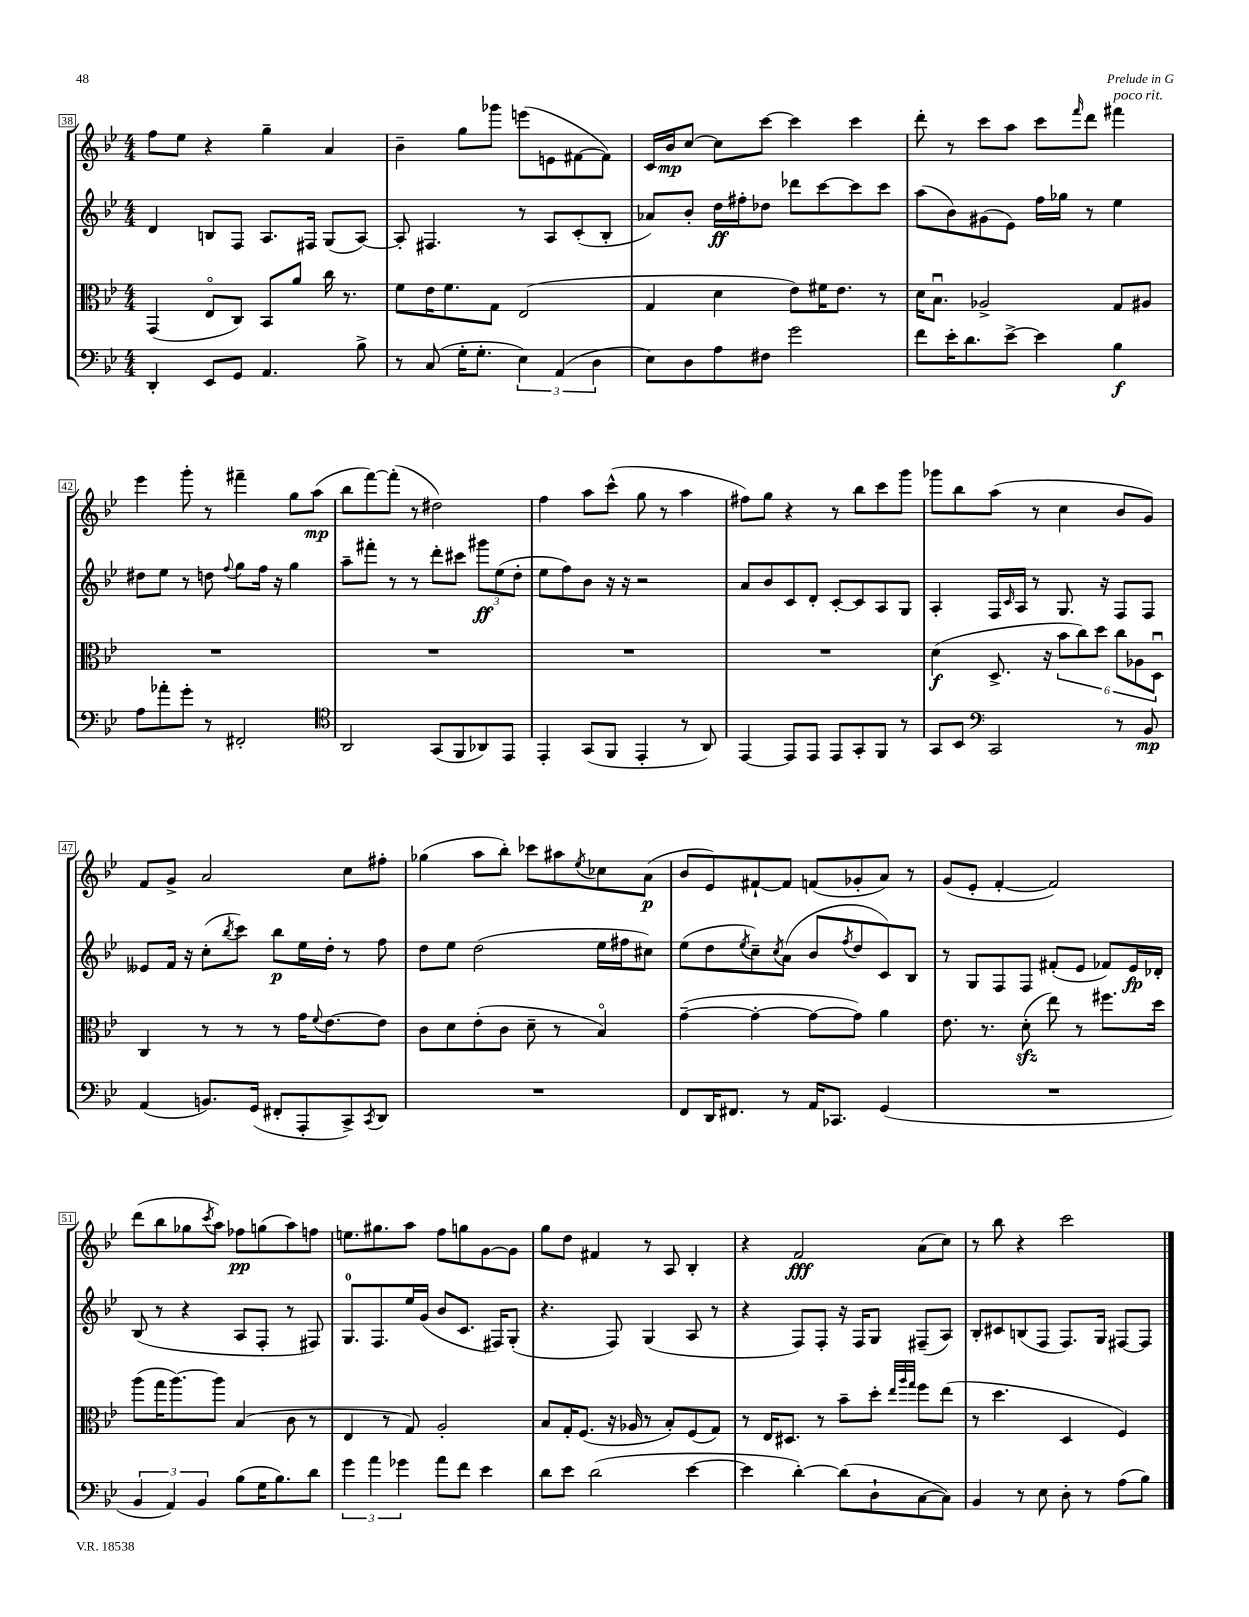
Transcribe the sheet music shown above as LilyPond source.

<<
\new StaffGroup <<
\new Staff = "s0" {
    \clef treble \key bes \major \numericTimeSignature \time 4/4
    f''8 ees''8 r4 g''4-- a'4 |
    bes'4-- g''8 ges'''8 e'''8( e'8 fis'8~ fis'8) |
    c'16 bes'16\mp c''8~ c''8 c'''8~ c'''4 c'''4 |
    d'''8-. r8 c'''8 a''8 c'''8 \grace { f'''16 } d'''8 fis'''4^\markup { \italic "poco rit." } |
    ees'''4 g'''8-. r8 fis'''4-- g''8 a''8\mp( |
    bes''8 f'''8~) f'''8-.( r8 dis''2) |
    f''4 a''8 c'''8-^( g''8 r8 a''4 |
    fis''8) g''8 r4 r8 bes''8 c'''8 g'''8 |
    ges'''8 bes''8 a''8( r8 c''4 bes'8 g'8) |
    f'8 g'8-> a'2 c''8 fis''8-. |
    ges''4( a''8 bes''8-.) ces'''8 ais''8 \acciaccatura { ees''8 } ces''8 a'8\p( |
    bes'8 ees'8) fis'8~-! fis'8 f'8( ges'8-. a'8) r8 |
    g'8( ees'8-. f'4~-. f'2) |
    d'''8( bes''8 ges''8 \acciaccatura { c'''8 } a''8) fes''8\pp g''8( a''8) f''8 |
    e''8. gis''8. a''8 f''8 g''8 g'8~ g'8 |
    g''8 d''8 fis'4 r8 a8 bes4-. |
    r4 f'2\fff a'8( c''8) |
    r8 bes''8 r4 c'''2 \bar "|." |
}
\new Staff = "s1" {
    \clef treble \key bes \major \numericTimeSignature \time 4/4
    d'4 b8 f8 a8. fis16 g8( a8~) |
    a8-. fis4. r8 a8 c'8-.( bes8-. |
    aes'8) bes'8-. d''16\ff fis''16-. des''8 des'''8 c'''8~ c'''8 c'''8 |
    a''8( bes'8) gis'8( ees'8) f''16 ges''16 r8 ees''4 |
    dis''8 ees''8 r8 d''8 \appoggiatura { f''8 } g''8 f''16 r16 g''4 |
    a''8-- fis'''8-. r8 r8 d'''8-. cis'''8 \tuplet 3/2 { gis'''8\ff ees''8( d''8-. } |
    ees''8 f''8) bes'8 r16 r16 r2 |
    a'8 bes'8 c'8 d'8-. c'8~-. c'8 a8 g8 |
    a4-. f16 \grace { c'16 } a16 r8 g8. r16 f8 f8 |
    eeses'8 f'16 r16 c''8-.( \acciaccatura { bes''8 } c'''8) bes''8\p ees''16 d''16-. r8 f''8 |
    d''8 ees''8 d''2( ees''16 fis''16 cis''8) |
    ees''8( d''8 \acciaccatura { ees''8 } c''8--) \acciaccatura { c''8 } a'8( bes'8 \acciaccatura { f''8 } d''8 c'8) bes8 |
    r8 g8 f8 f8 fis'8-.( ees'8 fes'8) ees'16\fp des'16-. |
    bes8( r8 r4 a8 f8-. r8 fis8) |
    g8.-0 f8. ees''16 g'16( bes'8 c'8. fis16) g8-.( |
    r4. f8) g4( a8 r8 |
    r4 f8) f8-. r16 f16 g8 fis8--( a8) |
    bes8-. cis'8 b8( f8 f8.) g16 fis8~ fis8 \bar "|." |
}
\new Staff = "s2" {
    \clef alto \key bes \major \numericTimeSignature \time 4/4
    g,4( ees8\flageolet c8) bes,8 a'8 c''16 r8. |
    f'8 ees'16 f'8. g8 ees2( |
    g4 d'4 ees'8) fis'16 ees'8. r8 |
    d'16 bes8.\downbow aes2-> g8 ais8 |
    R1 |
    R1 |
    R1 |
    R1 |
    d'4\f( d8.-> r16 \tuplet 6/4 { bes'8 c''8) d''8 c''8 aes8 d8\downbow } |
    c4 r8 r8 r8 g'16 \appoggiatura { f'8 } ees'8.~ ees'8 |
    c'8 d'8 ees'8-.( c'8 d'8-- r8 bes4\flageolet) |
    g'4~--( g'4~-. g'8~ g'8) a'4 |
    ees'8. r8. d'8-.\sfz( ees''8) r8 fis''8. d''16 |
    a''8( g''16 a''8.~) a''8 bes4( c'8 r8 |
    ees4 r8 g8) a2-. |
    bes8 g16-. f8.( r16 aes16 r8 bes8-.) f8( g8) |
    r8 ees16 dis8. r8 bes'8-- d''8-. \grace { ees''32 a''32 g''32 } f''8 ees''8( |
    r8 d''4. d4 f4) \bar "|." |
}
\new Staff = "s3" {
    \clef bass \key bes \major \numericTimeSignature \time 4/4
    d,4-. ees,8 g,8 a,4. bes8-> |
    r8 c8( g16-. g8.-. \tuplet 3/2 { ees4) a,4( d4 } |
    ees8) d8 a8 fis8 g'2 |
    f'8 ees'16-. d'8. ees'8~-> ees'4 bes4\f |
    a8 aes'8-. g'8-. r8 fis,2-. |
    \clef tenor a,2 g,8( f,8 aes,8) ees,8 |
    ees,4-. g,8( f,8 ees,4-. r8 a,8) |
    ees,4~ ees,8 ees,8 ees,8 g,8-. f,8 r8 |
    g,8 bes,8 \clef bass c,2 r8 bes,8\mp |
    a,4( b,8.) g,16( fis,8-. a,,8-. c,8->) \acciaccatura { c,8 } d,8 |
    R1 |
    f,8 d,16 fis,8. r8 a,16 ces,8. g,4( |
    R1 |
    \tuplet 3/2 { bes,4 a,4) bes,4 } bes8( g16 bes8.) d'8 |
    \tuplet 3/2 { g'4 a'4 ges'4 } a'8 f'8 ees'4 |
    d'8 ees'8 d'2( ees'4~ |
    ees'4 d'4~-.) d'8( d8-! c8~ c8) |
    bes,4 r8 ees8 d8-. r8 a8( bes8) \bar "|." |
}
>>
>>
\layout { \context { \Score currentBarNumber = #38 \override BarNumber.stencil = #(make-stencil-boxer 0.1 0.3 ly:text-interface::print) } }
